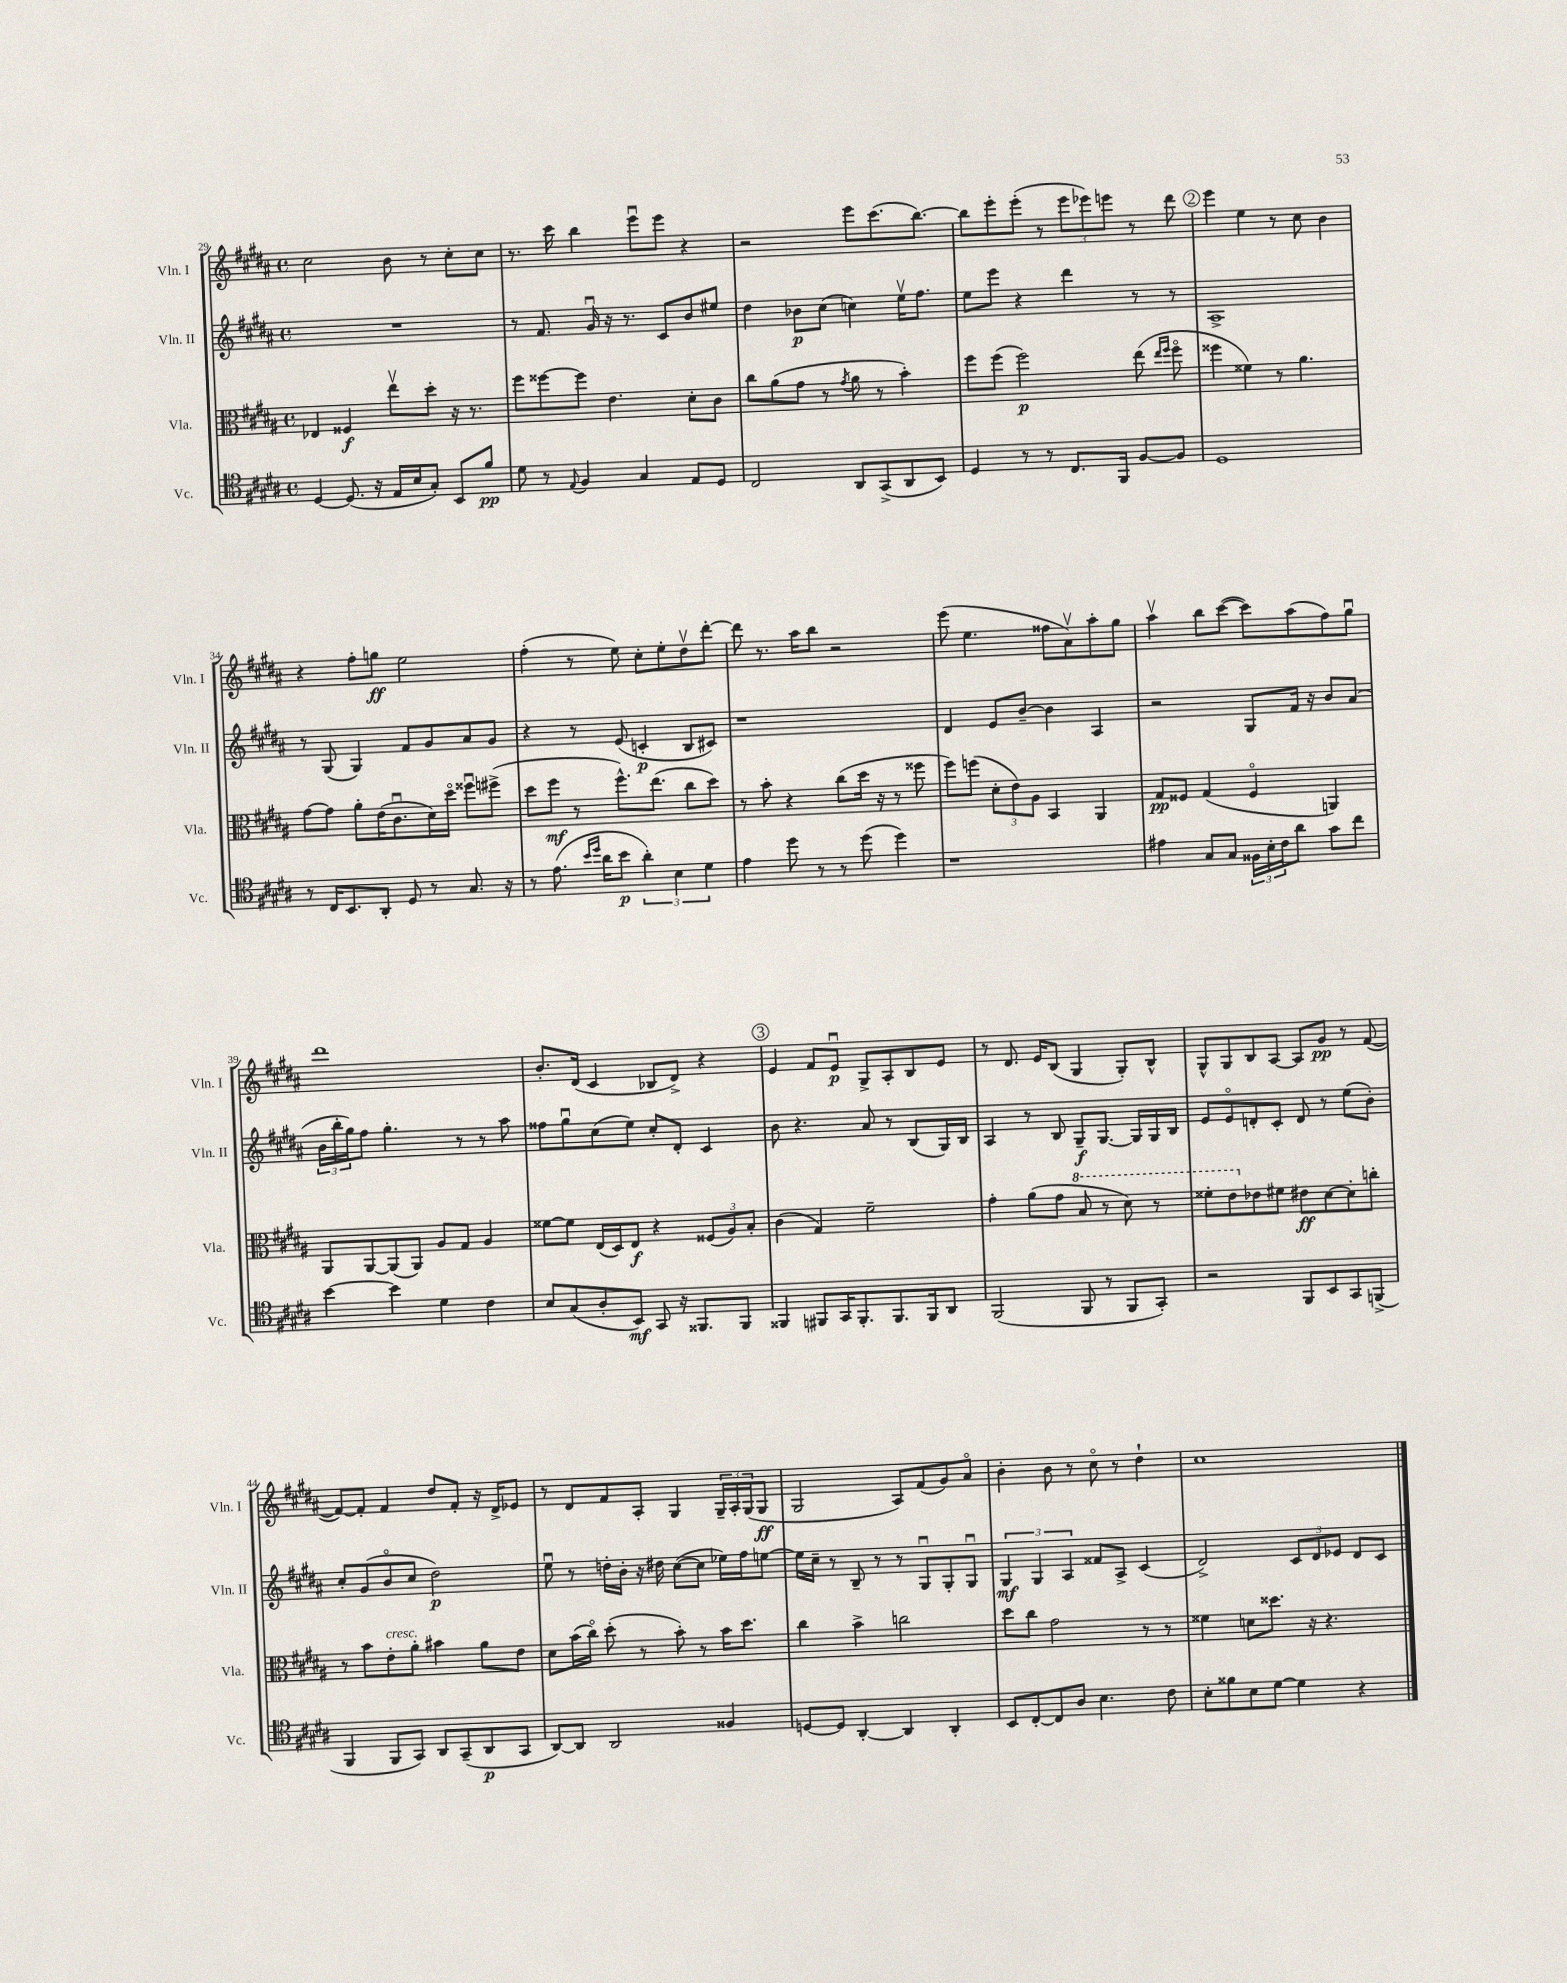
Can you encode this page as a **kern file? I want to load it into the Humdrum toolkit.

**kern	**kern	**kern	**kern
*staff4	*staff3	*staff2	*staff1
*clefC4	*clefC3	*clefG2	*clefG2
*k[f#c#g#d#a#]	*k[f#c#g#d#a#]	*k[f#c#g#d#a#]	*k[f#c#g#d#a#]
*M4/4	*M4/4	*M4/4	*M4/4
*met(c)	*met(c)	*met(c)	*met(c)
[4D#	4E-	1r	2cc#
(8.D#]	4F##	.	.
16r	.	.	.
16E	8eev	.	8b
16B	.	.	.
8G#')	8dd#'	.	8r
8BB	16r	.	8cc#'
.	8.r	.	.
8f#	.	.	8cc#
=	=	=	=
8d#	8ff#	8r	8.r
8r	[8ff##	8.f#	.
.	.	.	16ccc#
8qqE	.	.	.
4F#	8ff##]	.	4bb
.	.	16g#u	.
.	4.e	16r	.
.	.	8.r	.
4G#	.	.	8eeeu
.	.	8c#	8eee
8E	8d#'	8b	4r
8D#	8c#	8ee#	.
=	=	=	=
2C#	8cc#	4dd#	2r
.	(8a#	.	.
.	8g#	8b-	.
.	8r	(8cc#	.
.	8qg#	.	.
8AA#	8a#	4cc)	8eee
(8GG#^	8r	.	(8.ccc#
8AA#	4b')	16eev	.
.	.	8.ff#	[8.bb)
8BB)	.	.	.
=	=	=	=
4D#	8ff#	8ee	8bb]
.	(8ff#	8eee	8eee'
8r	2ff#)	4r	(8eee'
8r	.	.	8r
8.C#	.	4ddd#	12eee
.	.	.	12eee-)
.	.	.	12eee
16FF#	.	.	.
[8F#	(8ee	8r	8r
.	16qqee	.	.
.	16qqff#	.	.
8F#]	8ff#o	8r	8ddd#
=	=	=	=
1D#	4ff##	1A#^	4eee
.	4f##)	.	4ee
.	8r	.	8r
.	4.a#	.	8cc#
.	.	.	4b
=	=	=	=
8r	[8g#	8r	4r
16C#	8g#]	(8G#	.
8.BB	.	.	.
.	8a#'	4G#)	8ff#'
8AA#'	(16e	.	8gg
.	8.c#u	.	.
8D#	.	8f#	2ee
8r	16d#)	8g#	.
.	16dd#o	.	.
8.G#	8ff##u	8a#	.
.	(8ff#^	8g#	.
16r	.	.	.
=	=	=	=
8r	8dd#	4r	(4ff#'
(8.e	8ff#	.	.
.	8r	8r	8r
16qqb	.	.	.
16qqdd#	.	.	.
16a#	.	.	.
8b	8.ff#^^)	(8e	8ee)
6a#')	.	4c'	8cc#'
.	(8.ee	.	.
.	.	.	8ee'
6B	.	.	.
.	8cc#	8B	8dd#v
6d#	.	.	.
.	8dd#)	8c#)	[8ddd#'
=	=	=	=
4e	8r	1r	8ddd#]
.	8b'	.	8.r
8dd#	4r	.	.
.	.	.	16aa#
8r	.	.	8bb
8r	(8cc#	.	2r
(8dd#	16dd#	.	.
.	16r	.	.
4dd#)	8r	.	.
.	8ff##	.	.
=	=	=	=
1r	8ff#)	4d#	(8eee
.	(8ff	.	4.ee
.	12d#'	8e	.
.	12e)	.	.
.	.	[8b~	.
.	12A#	.	.
.	4BB	4b]	8ff##
.	.	.	8a#v)
.	4AA#	4A#	8aa#'
.	.	.	8gg#
=	=	=	=
4e#	8G#	2r	4aa#v
.	8F##	.	.
8G#	(4G#	.	8bb
8G#	.	.	([8ccc#
24F##	4F##o	8G#	8ccc#])
24B'	.	.	.
24c#	.	.	.
8a#	.	16f#	(8aa#
.	.	16r	.
8g#	4AA)	8b	8ff#)
8cc#	.	(8a#	8gg#u
=	=	=	=
[4b	8AA#	24b	1ddd#
.	.	24bb'	.
.	.	24gg#)	.
.	[8AA#	8ff#	.
4b]	(8AA#]	4.gg#'	.
.	8AA#)	.	.
4d#	8A#	.	.
.	8G#	8r	.
4c#	4A#	8r	.
.	.	8aa#	.
=	=	=	=
8B	[8f##	8ff##	8.b'
(8G#	8f##]	8gg#u	.
.	.	.	(16d#
8A#'	(16E	(8cc#	4c#
.	16D#)	.	.
8BB)	8E	8ee)	.
8GG#	4r	8cc#'	8B-
16r	.	8d#'	8d#^)
8.FF##	.	.	.
.	(12F##	4c#	4r
.	12A#)	.	.
8FF##	.	.	.
.	12B'	.	.
=	=	=	=
4FF##	(4c#	8b	4e
.	.	4.r	.
8FF#	4G#)	.	8f#
16GG#	.	.	8eu
8.FF#'	.	.	.
.	2f#~	8a#	8G#^
8.FF#	.	8r	8A#'
.	.	(8B	8B
16FF#	.	.	.
8AA#	.	16G#)	8e
.	.	16B	.
=	=	=	=
(2FF#	4g#'	4A#	8r
.	.	.	8.d#
.	(8a#	8r	.
.	.	.	16e
.	8g#	8B	(8B
8FF#	8b	8G#~	4G#
8r	8r	[8.G#	.
8FF#	8dd#)	.	8G#')
.	.	16G#]	.
8GG#')	8r	16G#	8B^^
.	.	16B	.
=	=	=	=
2r	8ff##'	8e	8G#^^
.	8ee	8eo	8G#
.	8e-	8d'	8B
.	8f#	8c#'	[8A#
8FF#	8e#	8d	8A#]
8BB	[8d#	8r	8g#
8GG#	8d#']	(8ee	8r
(8FF^	8cc'	8b')	([8f#
=	=	=	=
4FF#	8r	8cc#'	8f#_)
.	8b	(8g#	8f#']
8FF#	8e'	8bo	4f#
8GG#)	8a#'	8cc#	.
8AA#	4b#	2dd#)	8dd#
(8GG#~	.	.	8f#'
8AA#	8a#	.	16r
.	.	.	16d#^
8GG#	8e	.	8e-
=	=	=	=
[8AA#)	8d#	8eeu	8r
8AA#]	(16b	8r	8d#
.	16cc#o)	.	.
2AA#	(8dd#'	16dd'	8f#
.	.	16b'	.
.	8r	16r	8A#'
.	.	16dd#	.
.	8b')	([8cc#	4G#
.	8r	8cc#]	.
4F##	16b	16ee-)	24G#~
.	.	.	24A#'
.	8.dd#	16ff#	.
.	.	.	(24G#
.	.	[8ee	8G#
=	=	=	=
[8D	4cc#	16ee]	2G#
.	.	16cc#~	.
8D]	.	8r	.
[4AA#'	4b^	8B~	.
.	.	8r	.
4AA#]	2cc	8r	8A#)
.	.	8G#u	(8f#
4AA#'	.	8G#'	8g#)
.	.	8G#u	8a#o
=	=	=	=
8BB	8dd#	6G#	4b'
[8C#'	8cc#	.	.
.	.	6G#	.
8C#]	2g#	.	8b
.	.	6A#	.
8A#	.	.	8r
4.B	.	8f##	8cc#o
.	.	8A#^	8r
.	8r	(4c#	4dd#`
8c#	8r	.	.
=	=	=	=
8B'	4f##	2d#^)	1cc#
8f##	.	.	.
8B	8d	.	.
[8d#	8.dd##	.	.
4d#]	.	12c#	.
.	16r	.	.
.	.	12d#	.
.	4.r	.	.
.	.	12e-	.
4r	.	8d#	.
.	.	8c#	.
==	==	==	==
*-	*-	*-	*-
